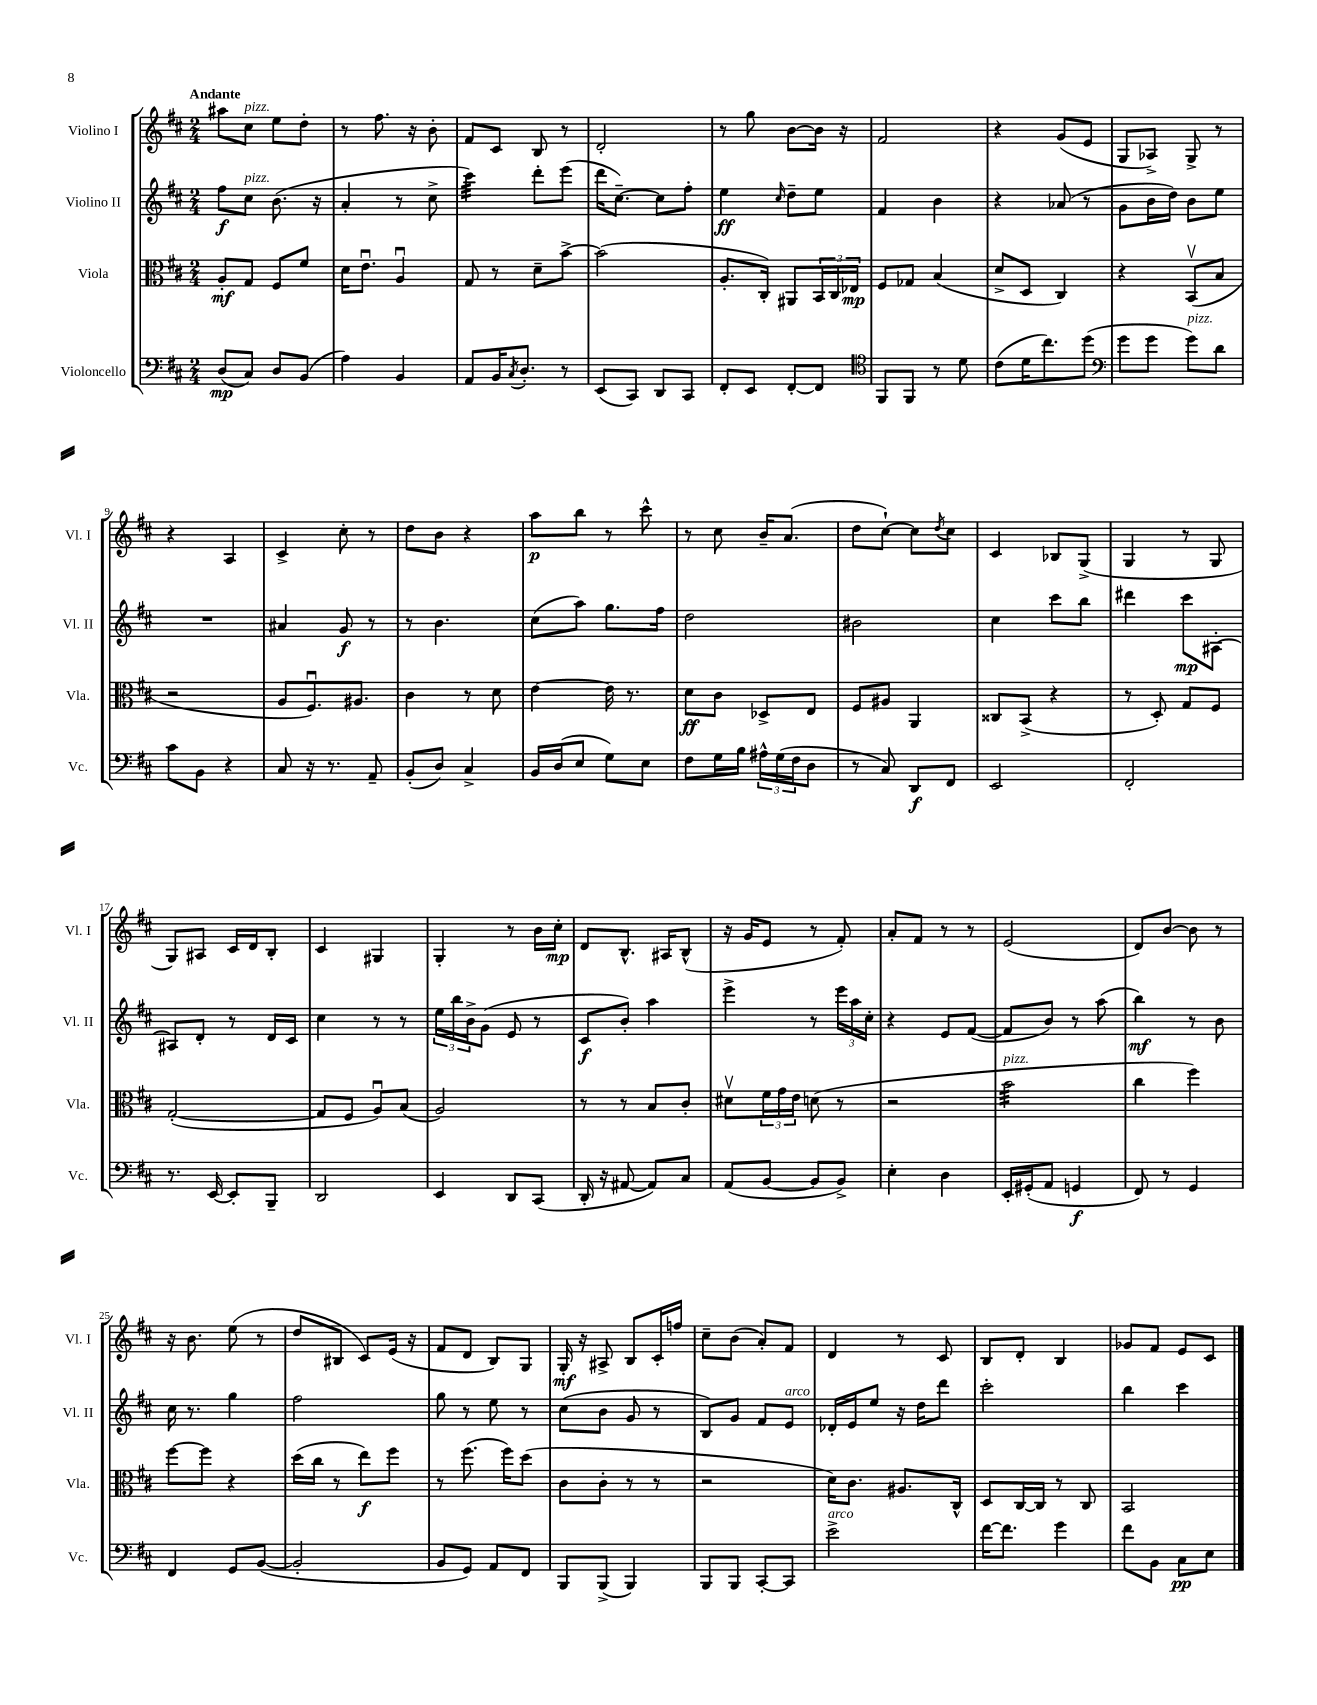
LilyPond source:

<<
\new StaffGroup <<
\new Staff = "s0" \with { instrumentName = "Violino I" shortInstrumentName = "Vl. I" } {
    \clef treble \key d \major \numericTimeSignature \time 2/4 \tempo "Andante"
    ais''8 cis''8^\markup { \italic "pizz." } e''8 d''8-. |
    r8 fis''8. r16 b'8-. |
    fis'8 cis'8 b8 r8 |
    d'2-. |
    r8 g''8 b'8~ b'16 r16 |
    fis'2 |
    r4 g'8( e'8 |
    g8 aes8->) g8-> r8 |
    r4 a4 |
    cis'4-> cis''8-. r8 |
    d''8 b'8 r4 |
    a''8\p b''8 r8 cis'''8-^ |
    r8 cis''8 b'16-- a'8.( |
    d''8 cis''8~-!) cis''8 \acciaccatura { d''8 } cis''8 |
    cis'4 bes8 g8->( |
    g4 r8 g8 |
    g8) ais8 cis'16 d'16 b8-. |
    cis'4 gis4 |
    g4-. r8 b'16 cis''16-.\mp |
    d'8 b8.-^ ais16 b8-^( |
    r16 g'16 e'8 r8 fis'8-.) |
    a'8-. fis'8 r8 r8 |
    e'2( |
    d'8) b'8~ b'8 r8 |
    r16 b'8. e''8( r8 |
    d''8 bis8 cis'8) e'16( r16 |
    fis'8 d'8 b8) g8 |
    g16-.\mf r16 ais8-> b8 cis'16-. f''16 |
    cis''8-- b'8( a'8-.) fis'8 |
    d'4 r8 cis'8 |
    b8 d'8-. b4 |
    ges'8 fis'8 e'8 cis'8 \bar "|." |
}
\new Staff = "s1" \with { instrumentName = "Violino II" shortInstrumentName = "Vl. II" } {
    \clef treble \key d \major \numericTimeSignature \time 2/4
    fis''8\f cis''8^\markup { \italic "pizz." } b'8.( r16 |
    a'4-. r8 cis''8-> |
    cis'''4:32) d'''8-. e'''8( |
    d'''16 cis''8.~--) cis''8 fis''8-. |
    e''4\ff \grace { cis''16 } d''8-- e''8 |
    fis'4 b'4 |
    r4 aes'8( r8 |
    g'8 b'16 d''16) b'8 e''8 |
    R2 |
    ais'4 g'8\f r8 |
    r8 b'4. |
    cis''8( a''8) g''8. fis''16 |
    d''2 |
    bis'2 |
    cis''4 cis'''8 b''8 |
    dis'''4 cis'''8\mp ais8~-. |
    ais8 d'8-. r8 d'16 cis'16 |
    cis''4 r8 r8 |
    \tuplet 3/2 { e''16 b''16 b'16-> } g'8( e'8 r8 |
    cis'8\f b'8-.) a''4 |
    e'''4-> r8 \tuplet 3/2 { e'''16 a''16 cis''16-. } |
    r4 e'8 fis'8~( |
    fis'8 b'8) r8 a''8( |
    b''4\mf) r8 b'8 |
    cis''16 r8. g''4 |
    fis''2 |
    g''8 r8 e''8 r8 |
    cis''8( b'8 g'8 r8 |
    b8) g'8 fis'8 e'8^\markup { \italic "arco" } |
    des'16-. e'16 e''8 r16 d''16 d'''8 |
    cis'''2-. |
    b''4 cis'''4 \bar "|." |
}
\new Staff = "s2" \with { instrumentName = "Viola" shortInstrumentName = "Vla." } {
    \clef alto \key d \major \numericTimeSignature \time 2/4
    a8-.\mf g8 fis8 fis'8 |
    d'16 e'8.\downbow a4\downbow |
    g8 r8 d'8-- b'8~-> |
    b'2( |
    a8.-. cis16-.) ais,8 \tuplet 3/2 { b,16 cis16 ees16\mp } |
    fis8 ges8 b4( |
    d'8-> d8 cis4) |
    r4 b,8\upbow( b8 |
    r2 |
    a8 fis8.\downbow) ais8. |
    cis'4 r8 d'8 |
    e'4~ e'16 r8. |
    d'8\ff cis'8 des8-> e8 |
    fis8 ais8 a,4 |
    cisis8 b,8->( r4 |
    r8 d8-.) g8 fis8 |
    g2~-.( |
    g8 fis8 a8\downbow) b8( |
    a2) |
    r8 r8 b8 cis'8-. |
    dis'8\upbow \tuplet 3/2 { fis'16 g'16 e'16 } d'8( r8 |
    r2 |
    b'2:32^\markup { \italic "pizz." } |
    cis''4 fis''4) |
    fis''8~ fis''8 r4 |
    d''16( cis''16 r8 e''8\f) fis''8 |
    r8 fis''8.( fis''16) d''8( |
    cis'8 cis'8-. r8 r8 |
    r2 |
    d'16) cis'8. ais8. cis16-^ |
    d8 cis16~ cis16 r8 cis8 |
    b,2 \bar "|." |
}
\new Staff = "s3" \with { instrumentName = "Violoncello" shortInstrumentName = "Vc." } {
    \clef bass \key d \major \numericTimeSignature \time 2/4
    d8\mp( cis8) d8 b,8( |
    a4) b,4 |
    a,8 b,16 \acciaccatura { cis8 } d8.-. r8 |
    e,8( cis,8) d,8 cis,8 |
    fis,8-. e,8 fis,8~-. fis,8 |
    \clef tenor fis,8 fis,8 r8 d'8 |
    cis'8( d'16 cis''8.) d''8( |
    \clef bass g'8 g'8 g'8^\markup { \italic "pizz." }) d'8 |
    cis'8 b,8 r4 |
    cis8 r16 r8. a,8-- |
    b,8-.( d8) cis4-> |
    b,16 d16( e8 g8) e8 |
    fis8 g16 b16 \tuplet 3/2 { ais16-^ g16( fis16 } d8 |
    r8 cis8) d,8\f fis,8 |
    e,2 |
    fis,2-. |
    r8. e,16~ e,8-. b,,8-- |
    d,2 |
    e,4 d,8 cis,8( |
    d,16-. r16 ais,8~ ais,8) cis8 |
    a,8( b,8~ b,8 b,8->) |
    e4-. d4 |
    e,16-. gis,16-.( a,8 g,4\f |
    fis,8) r8 g,4 |
    fis,4 g,8 b,8~( |
    b,2-. |
    b,8 g,8) a,8 fis,8 |
    b,,8 b,,8->( b,,4) |
    b,,8 b,,8 cis,8~-. cis,8 |
    e'2->^\markup { \italic "arco" } |
    fis'16~ fis'8. g'4 |
    fis'8 b,8 cis8\pp e8 \bar "|." |
}
>>
>>
